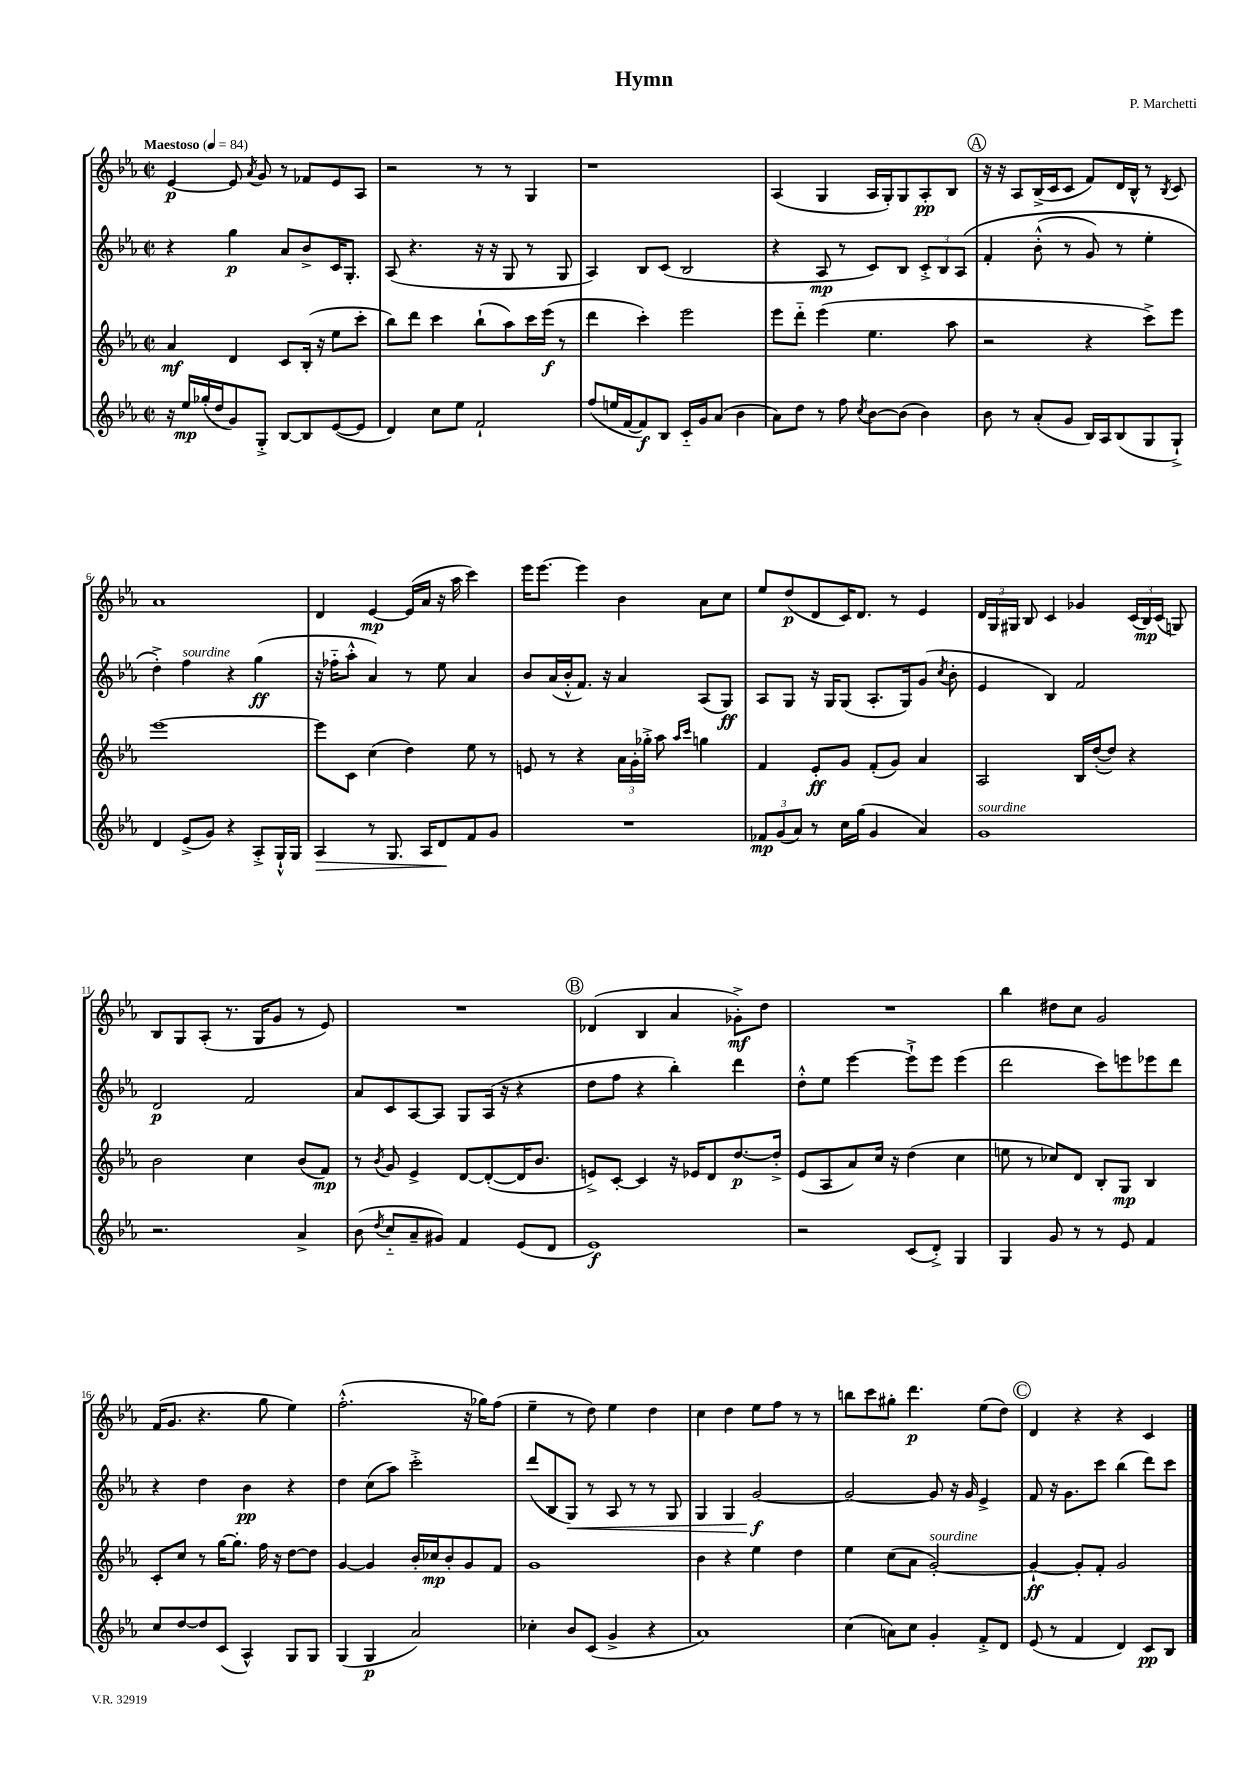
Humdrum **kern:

**kern	**kern	**kern	**kern
*staff4	*staff3	*staff2	*staff1
*clefG2	*clefG2	*clefG2	*clefG2
*k[b-e-a-]	*k[b-e-a-]	*k[b-e-a-]	*k[b-e-a-]
*M2/2	*M2/2	*M2/2	*M2/2
*met(c|)	*met(c|)	*met(c|)	*met(c|)
*MM84	*MM84	*MM84	*MM84
16r	4a-	4r	[4e-
16ee-	.	.	.
(16gg-'	.	.	.
16dd	.	.	.
8g)	4d	4gg	8e-]
.	.	.	8qa-
8G'^	.	.	8g
[8B-	8c	8a-	8r
8B-]	(16B-'	8b-^	8f-
.	16r	.	.
([8e-	8ee-	16c	8e-
.	.	8.G'	.
8e-]	8ccc'	.	8A-
=	=	=	=
4d)	8bb-)	(8A-	2r
.	8ddd	4.r	.
8cc	4ccc	.	.
8ee-	.	.	.
2f`	(8bb-`	16r	8r
.	.	16r	.
.	8aa-)	8G	8r
.	16ccc	8r	4G
.	(16eee-	.	.
.	8r	8G	.
=	=	=	=
(8ff	4ddd	4A-)	1r
16ee	.	.	.
[16f	.	.	.
8f])	4ccc')	8B-	.
8B-	.	(8c	.
16c'~	2eee-	2B-	.
16g	.	.	.
(8a-	.	.	.
4b-	.	.	.
=	=	=	=
8a-)	8eee-	4r	(4A-
8dd	8ddd'~	.	.
8r	(4eee-	8A-	4G
8ff	.	8r	.
8qcc	.	.	.
[8b-	4.ee-	8c)	16A-
.	.	.	16G')
(8b-]	.	8B-	8G
4b-)	.	12c'^	8A-'
.	.	12B-	.
.	8aa-	.	8B-
.	.	&(12A-	.
=	=	=	=
8b-	2r	4f'	16r
.	.	.	16r
8r	.	.	8A-
(8a-'	.	(8b-'^^	(16B-^
.	.	.	16c
8g	.	8r	8c
16B-)	4r	8g)	8f)
16A-	.	.	.
(8B-	.	8r	16d
.	.	.	16B-^^
8G	8ccc^)	4ee-'	8r
.	.	.	8qB-
8G`^)	8eee-	.	8c
=	=	=	=
4d	[1eee-	4dd'^&)	1a-
(8e-^	.	4ff	.
8g)	.	.	.
4r	.	4r	.
8A-'^	.	(4gg	.
16G`^^	.	.	.
16G	.	.	.
=	=	=	=
4A-	8eee-]	16r	4d
.	.	16ff-'~	.
.	8c	8aa-'^^	.
8r	(4cc	4a-)	[4e-
8.G	.	.	.
.	4dd)	8r	(16e-]
16A-	.	.	16a-
8d	.	8ee-	16r
.	.	.	16aa-
8f	8ee-	4a-	4ccc)
8g	8r	.	.
=	=	=	=
1r	8e	8b-	16eee-
.	.	.	[8.eee-
.	8r	(16a-	.
.	.	16b-'^^	.
.	4r	8.f)	4eee-]
.	.	16r	.
.	24a-	4a-	4b-
.	24g'	.	.
.	24gg-'^	.	.
.	8aa-	.	.
.	16qqaa-	.	.
.	16qqccc	.	.
.	4gg	(8A-	8a-
.	.	8G)	8cc
=	=	=	=
12f-	4f	8A-	8ee-
(12g	.	.	.
.	.	8G	(8dd
12a-)	.	.	.
8r	8e-'	16r	8d
.	.	16G	.
16cc	8g	(8G	16c)
(16gg	.	.	8.d
4g	(8f'	8.A-'	.
.	8g)	.	8r
.	.	16G)	.
4a-)	4a-	(8g	4e-
.	.	8qcc	.
.	.	8b-'	.
=	=	=	=
1g	2A-	4e-	24d
.	.	.	24G
.	.	.	24G#
.	.	.	8B-
.	.	4B-)	4c
.	16B-	2f	4g-
.	([16dd'	.	.
.	8dd])	.	.
.	4r	.	(24c
.	.	.	24B-)
.	.	.	(24c
.	.	.	8G)
=	=	=	=
2.r	2b-	2d	8B-
.	.	.	8G
.	.	.	(8A-'
.	.	.	8.r
.	4cc	2f	.
.	.	.	16G
.	.	.	8g
4a-^	(8b-	.	8r
.	8f)	.	8e-)
=	=	=	=
(8b-	8r	8a-	1r
8qdd	8qb-	.	.
8cc'~	8g	8c	.
8a-~	4e-^	[8A-	.
8g#)	.	8A-]	.
4f	[8d	8G	.
.	(8d'_	(16A-	.
.	.	16r	.
(8e-	16d]	4r	.
.	8.b-	.	.
8d	.	.	.
=	=	=	=
1e-)	8e^)	8dd	(4d-
.	[8c'	8ff	.
.	4c]	4r	4B-
.	16r	4bb-')	4a-
.	16e-	.	.
.	8d	.	.
.	[8.dd	4ddd	8g-'^)
.	.	.	8dd
.	16dd'^]	.	.
=	=	=	=
2r	(8e-	8dd'^^	1r
.	8A-	8ee-	.
.	8a-)	[4eee-	.
.	16cc	.	.
.	16r	.	.
(8c	(4dd	8eee-`^]	.
8d'^)	.	8eee-	.
4G	4cc	(4eee-	.
=	=	=	=
4G	8ee	2ddd	4bb-
.	8r	.	.
8g	8cc-)	.	8dd#
8r	8d	.	8cc
8r	8B-'	8ccc)	2g
8e-	8G	8eee	.
4f	4B-	8eee-	.
.	.	8ddd	.
=	=	=	=
8cc	8c'	4r	(16f
.	.	.	8.g
[8dd	8cc	.	.
8dd]	8r	4dd	4.r
(8c	[16gg	.	.
.	8.gg']	.	.
4A-^^)	.	4b-	.
.	16ff	.	8gg
.	16r	.	.
8G	[8dd	4r	4ee-)
8G	8dd]	.	.
=	=	=	=
(4G	[4g	4dd	(2.ff'^^
4G	4g]	(8cc	.
.	.	8aa-)	.
2a-)	16b-'	2ccc'^	.
.	16cc-	.	.
.	8b-'	.	.
.	8g	.	16r
.	.	.	16gg-)
.	8f	.	(8ff
=	=	=	=
4cc-'	1g	(8ddd	4ee-~
.	.	8B-	.
8b-	.	8G)	8r
(8c	.	8r	8dd)
4g^	.	8A-	4ee-
.	.	8r	.
4r	.	8r	4dd
.	.	8G	.
=	=	=	=
1a-)	4b-	4G	4cc
.	4r	4G	4dd
.	4ee-	[2g	8ee-
.	.	.	8ff
.	4dd	.	8r
.	.	.	8r
=	=	=	=
(4cc	4ee-	2g_	8bb
.	.	.	8ccc
8a)	(8cc	.	8gg#'
8cc	8a-	.	4.ddd
4g'	[2g')	8g]	.
.	.	16r	.
.	.	16g	.
8f'^	.	4e-^	(8ee-
8d	.	.	8dd)
=	=	=	=
(8e-	4g`_	8f	4d
8r	.	16r	.
.	.	8.g	.
4f	8g']	.	4r
.	8f'	8ccc	.
4d)	2g	(4bb-	4r
8c	.	8ddd)	4c
8B-	.	8ccc	.
==	==	==	==
*-	*-	*-	*-
